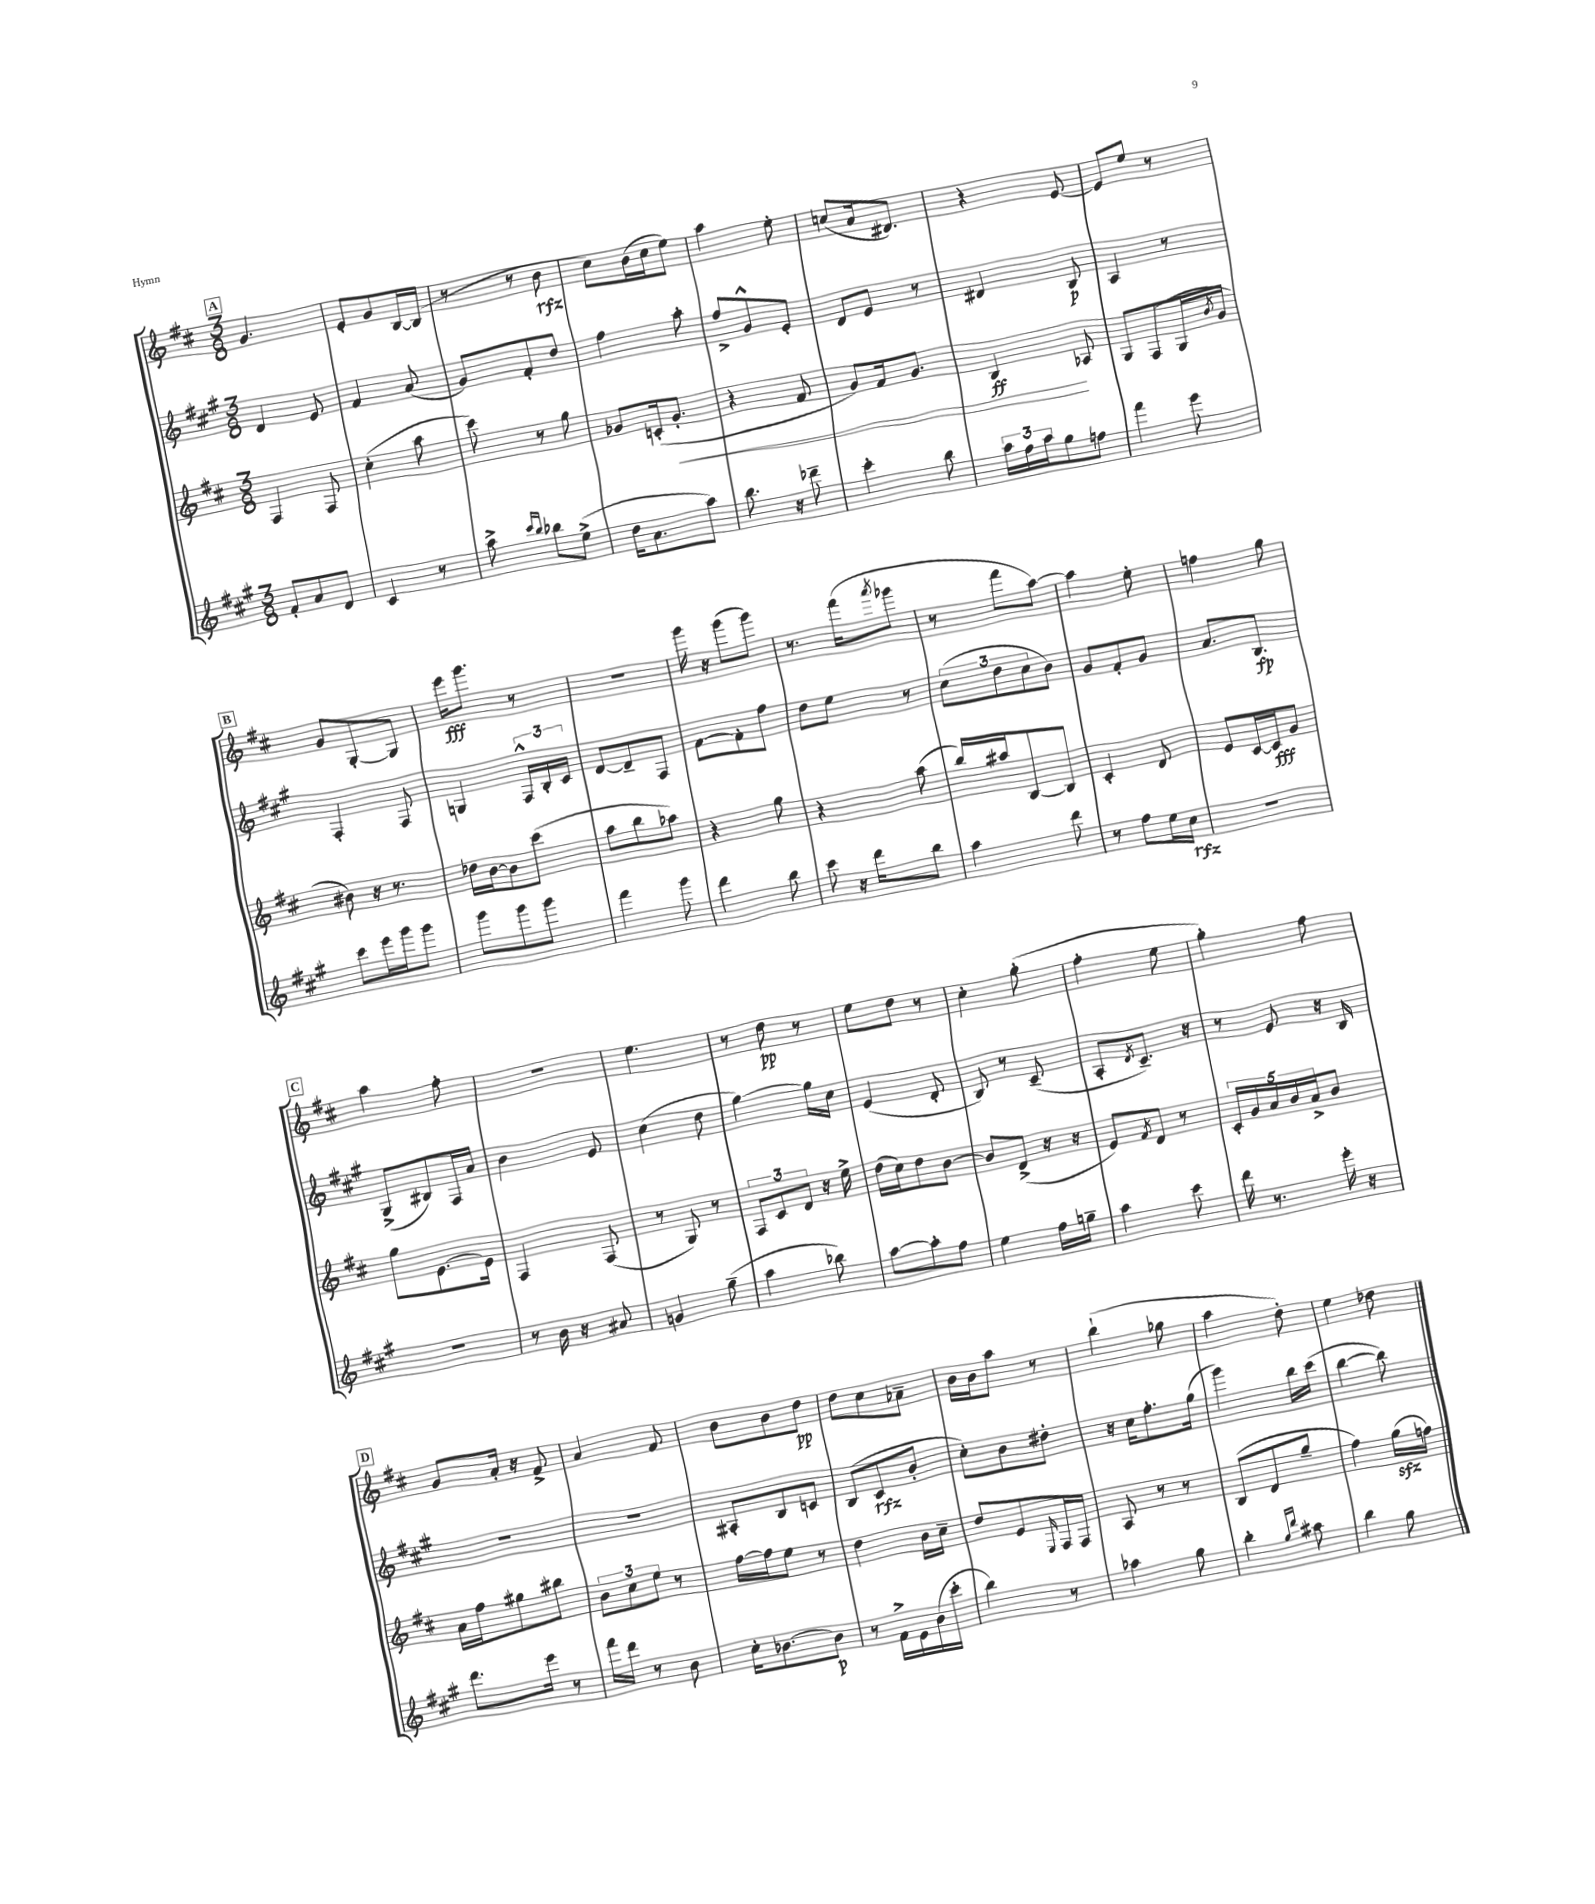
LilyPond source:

<<
\new StaffGroup <<
\new Staff = "s0" {
    \clef treble \key d \major \numericTimeSignature \time 3/8
    \mark \markup { \box "A" } g'4. |
    e'8-. g'8 b16~ b16( |
    r8 r8 b'8\rfz |
    cis''8) b'16( cis''16 e''8) |
    a''4 e''8-. |
    c''8( a'16 dis'8.) |
    r4 e'8~ |
    e'8 e''8 r8 |
    \mark \markup { \box "B" } g'8 g8~-. g8 |
    e'''16\fff g'''8. r8 |
    R4. |
    g'''16 r16 g'''8( g'''8) |
    r8. fis'''16( \acciaccatura { a'''8 } ges'''8 |
    r8 fis'''8 a''8~) |
    a''4 e''8-. |
    f''4 g''8 |
    \mark \markup { \box "C" } a''4 fis''8-. |
    R4. |
    e''4. |
    r8 d''8\pp r8 |
    e''8 d''8 r8 |
    cis''4-. g''8-.( |
    fis''4-. e''8 |
    g''4-.) fis''8 |
    \mark \markup { \box "D" } g'8 a'16-. r16 fis'8-> |
    a'4 fis'8 |
    b'8 b'8 d''8\pp |
    d''8 cis''8 aes'8-- |
    b'16 b'16 a''8 r8 |
    b''4-!( ges''8 |
    a''4 d''8-.) |
    e''4 des''8 \bar "|." |
}
\new Staff = "s1" {
    \clef treble \key a \major \numericTimeSignature \time 3/8
    \mark \markup { \box "A" } d'4 e'8 |
    fis'4 a'8( |
    gis'8) fis'8-. d''8 |
    fis''4 a''8-. |
    fis''8-> gis'8-^ e'8-. |
    d'8 e'8 r8 |
    dis'4 b8\p |
    a4 r8 |
    \mark \markup { \box "B" } fis4-. fis8 |
    g4 \tuplet 3/2 { fis16-^ b16-. cis'16 } |
    d'8~ d'8-- fis8 |
    fis'8~ fis'8-. fis''8 |
    d''8 e''8 r8 |
    \tuplet 3/2 { cis''8( d''8 cis''8 } b'8) |
    gis'8 fis'8-. gis'8 |
    a'8. b8.\fp |
    \mark \markup { \box "C" } gis8->( bis8) fis16 a'16 |
    b'4 e'8 |
    cis''4( d''8 |
    gis''4~) gis''16 cis''16 |
    e'4( d'8-. |
    b8) r8 cis'8--( |
    a8-. \acciaccatura { d'8 } cis'8.--) r16 |
    r8 e'8 r16 b16 |
    \mark \markup { \box "D" } R4. |
    R4. |
    ais8-. b8 c'8 |
    b8( cis'8\rfz b'8-. |
    cis''8-.) b'8 dis''8-. |
    r16 cis''16 fis''8.-. gis''16( |
    gis'''4) b''16 cis'''16( |
    b''4~ b''8) \bar "|." |
}
\new Staff = "s2" {
    \clef treble \key d \major \numericTimeSignature \time 3/8
    \mark \markup { \box "A" } fis4 fis8 |
    cis''4-.( a''8 |
    cis'''8) r8 g''8 |
    ges'8 c'16-.( ges'8.-.\< |
    r4 fis'8 |
    g'8) fis'16 g'8. |
    b4\ff\! aes8 |
    g8 fis8( g16 \acciaccatura { b'8 } g'16 |
    \mark \markup { \box "B" } bis'8) r16 r8. |
    des''16 b'16~ b'8 cis'''8( |
    a''8 b''8 aes''8) |
    r4 g''8 |
    r4 a''8( |
    b''16) ais''16 b8~ b8 |
    cis'4-. d'8 |
    e'8 cis'16~ cis'16\fff g'8 |
    \mark \markup { \box "C" } g''8 e'8.~ e'16 |
    fis4 fis8( |
    r8 g8) r8 |
    \tuplet 3/2 { fis8 cis'8 d'8 } r16 e''16-> |
    d''16( cis''16) d''8 b'8~ |
    b'8 d'8->( r16 r16 |
    e'8) \acciaccatura { fis'8 } d'8 r8 |
    \tuplet 5/4 { cis'16-. g'16 a'16 b'16 a'16-> } b'8 |
    \mark \markup { \box "D" } a'16 fis''16 gis''8 bis''8 |
    \tuplet 3/2 { b'8 cis''8 e''8 } r8 |
    fis''16~ fis''16 e''8 r8 |
    d''4 b'16 cis''16-- |
    d''8 e'8 \grace { e16 } fis16 fis16 |
    a8 r8 r8 |
    b8( d'8 g''8-- |
    fis''4) g''16\sfz( f''16) \bar "|." |
}
\new Staff = "s3" {
    \clef treble \key a \major \numericTimeSignature \time 3/8
    \mark \markup { \box "A" } fis'8-. a'8 d'8 |
    cis'4 r8 |
    a''8-> \grace { cis'''16 b''16 } bes''8 e''8->( |
    d''16 a'8. a''8) |
    b''8. r16 des'''8-- |
    cis'''4-. b''8 |
    \tuplet 3/2 { a''16 fis''16 a''16 } gis''8 f''8 |
    fis'''4 e'''8 |
    \mark \markup { \box "B" } cis'''8 e'''16 gis'''16 gis'''8 |
    gis'''8 gis'''8 gis'''8 |
    fis'''4 gis'''8 |
    d'''4 b''8 |
    cis'''8 r16 d'''16 b''8 |
    a''4 d'''8 |
    r8 fis''8 e''16 cis''16\rfz |
    R4. |
    \mark \markup { \box "C" } R4. |
    r8 b'16 r16 ais'8 |
    g'4 gis''8--( |
    a''4 bes''8) |
    a''8~ a''8-. fis''8 |
    e''4 fis''16 g''16-- |
    a''4 cis'''8 |
    d'''16 r8. e'''16-. r16 |
    \mark \markup { \box "D" } d'''8. e'''16 r8 |
    fis'''16 d'''16 r8 b'8 |
    cis''16-. bes'8.~ bes'8\p |
    r8 fis'16-> e'16 b'16( cis'''16-. |
    b''4) r8 |
    aes''4 gis''8 |
    b''4-. \grace { gis''16 d'''16 } ais''8 |
    b''4 gis''8 \bar "|." |
}
>>
>>
